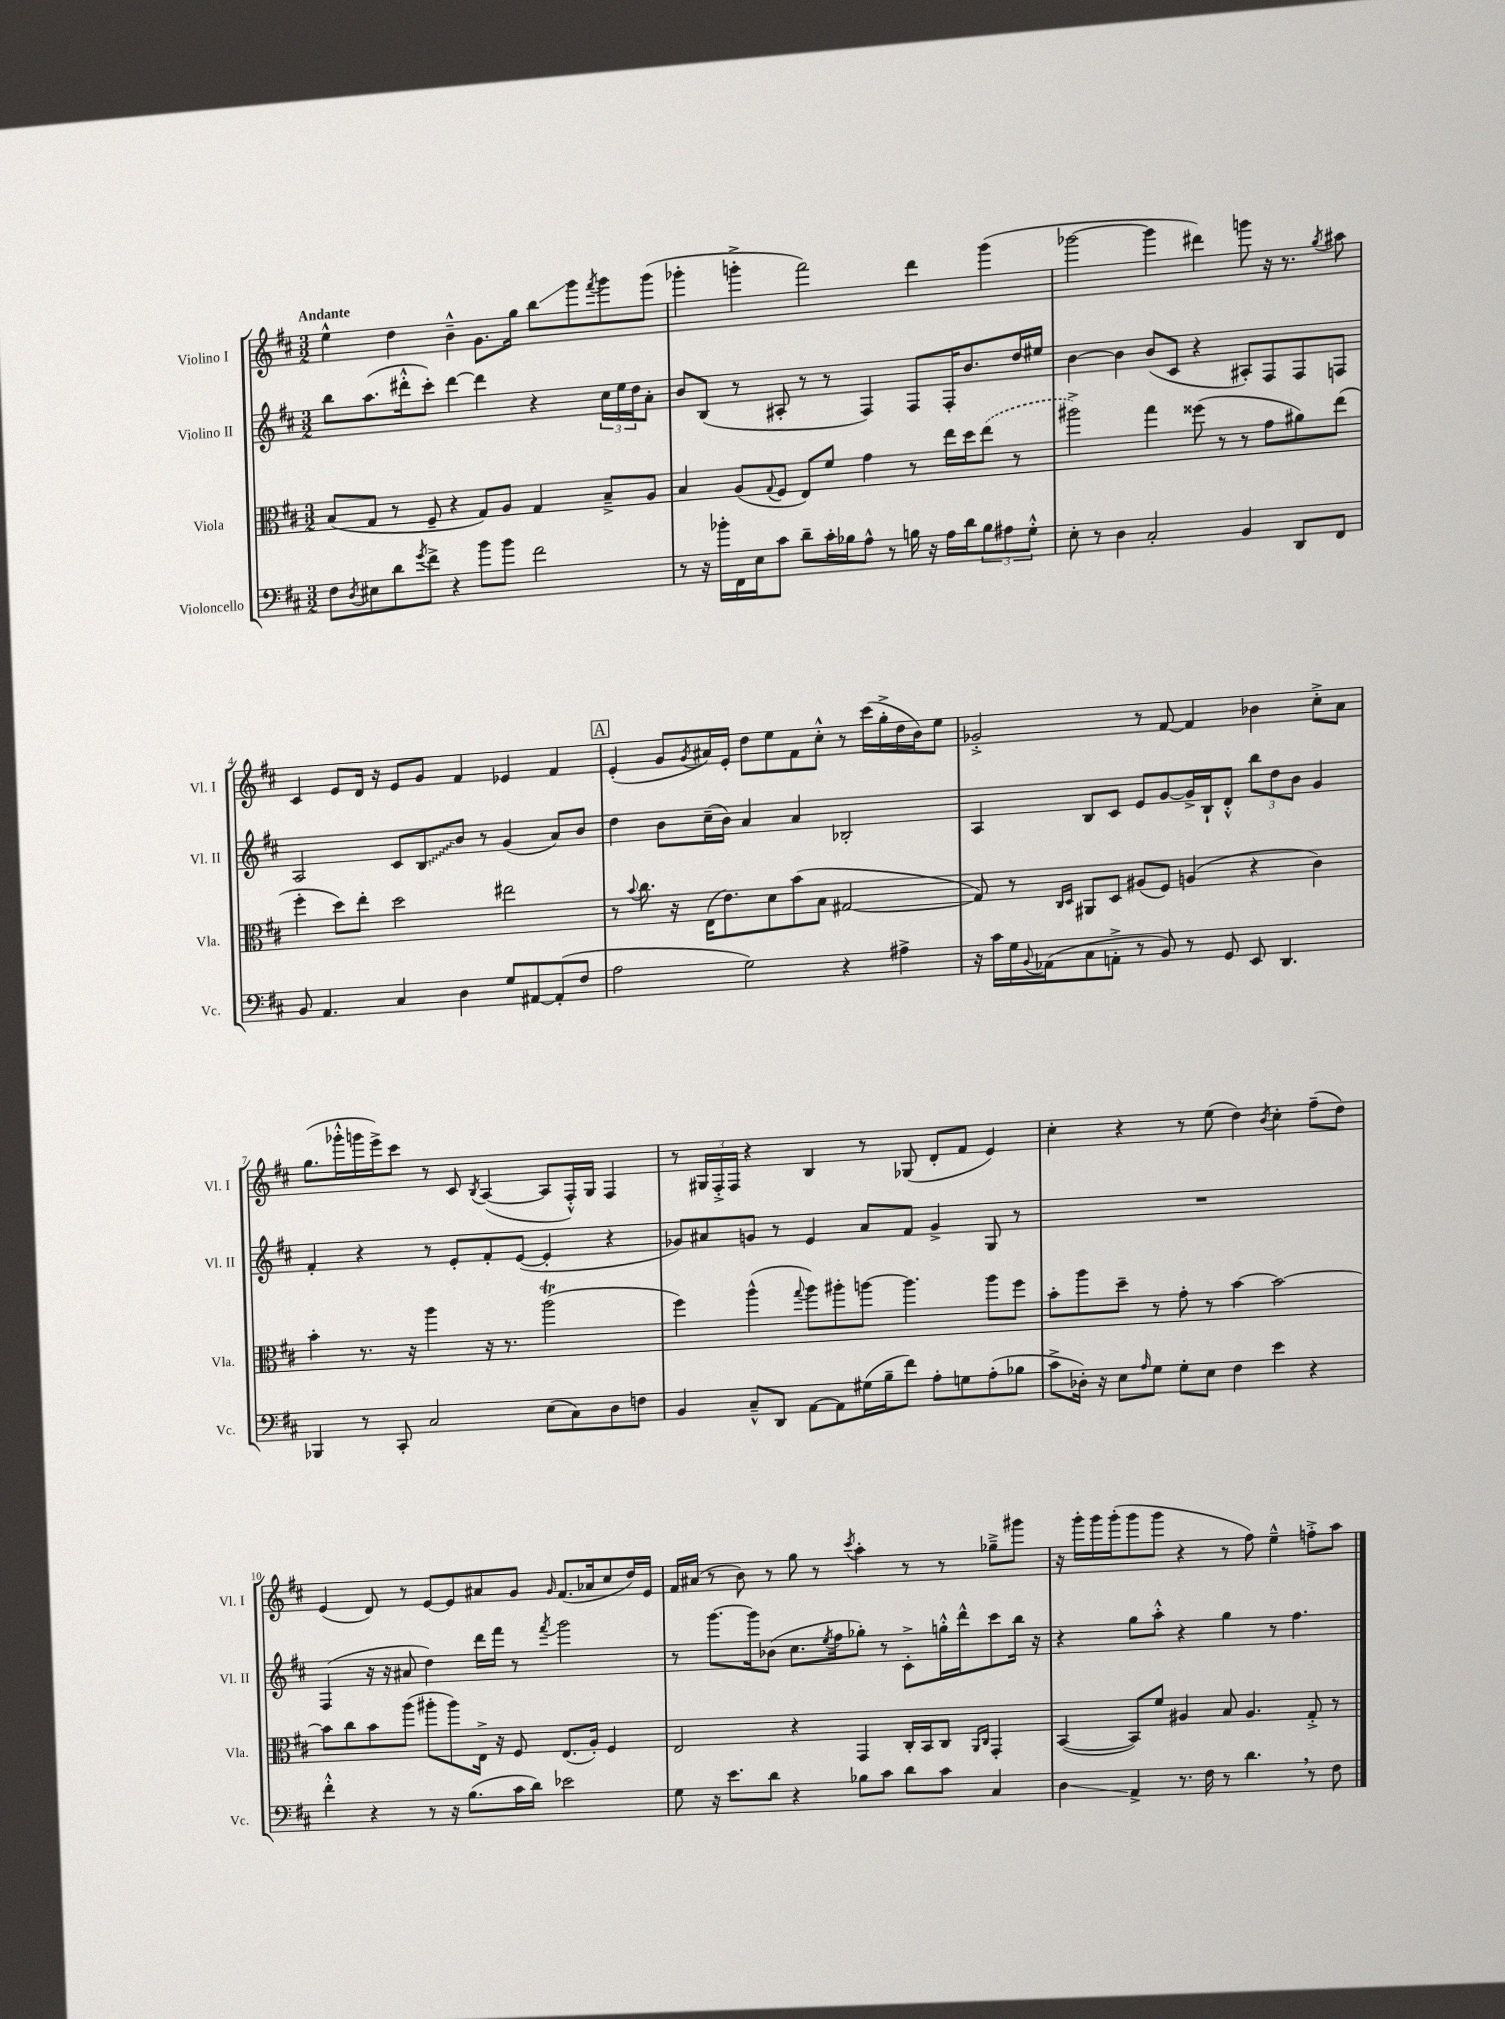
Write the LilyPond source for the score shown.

<<
\new StaffGroup <<
\new Staff = "s0" \with { instrumentName = "Violino I" shortInstrumentName = "Vl. I" } {
    \clef treble \key d \major \numericTimeSignature \time 3/2 \tempo "Andante"
    e''4-^ d''4 b'4---^ g'8. g''16 b''8\glissando g'''8 \acciaccatura { fis'''8 } g'''8 g'''8( |
    ges'''4-. g'''4-.-> fis'''2) d'''4 g'''4( |
    ges'''2~ ges'''4 dis'''4) g'''8 r16 r8. \acciaccatura { g''8 } ais''8 |
    cis'4 e'8 d'16 r16 e'8 g'8 fis'4 ees'4 fis'4 |
    \mark \markup { \box "A" } e'4-.( g'8 \acciaccatura { g'8 } ais'16) e'16-. d''8 e''8 fis'8 cis''8-.-^ r8 cis'''16( g''16-.-> d''16 b'16) e''8 |
    ges'2-.-> r8 fis'8~ fis'4 bes'4 cis''8-.-> a'8 |
    g''8.( ges'''16-.-^ g'''16 e'''16->) cis'''8 r8 cis'8 \acciaccatura { b8 } a4~( a8 fis16-.-^) g16 fis4 |
    r8 \tuplet 3/2 { gis16 fis16-.-> fis16 } r4 b4 r8 ges8( d'8-. fis'8 e'4) |
    cis''4-. r4 r8 e''8( d''4) \acciaccatura { b'8 } cis''4-. fis''8--( d''8) |
    e'4( d'8) r8 e'8~ e'8 ais'8 g'8 \grace { g'16 } fis'8.( aes'16 cis''8 d''16) e'16 |
    fis'16 ais'16( r8 b'8) r8 g''8 r8 \acciaccatura { cis'''8 } a''4-. r8 r8 ges''8---> gis'''8 |
    r16 g'''16-. g'''16 g'''16-.( g'''8 g'''8 r4 r8 fis''8) e''4---^ f''8-.-> a''8 \bar "|." |
}
\new Staff = "s1" \with { instrumentName = "Violino II" shortInstrumentName = "Vl. II" } {
    \clef treble \key d \major \numericTimeSignature \time 3/2
    b''8 a''8.( dis'''16-.-^ cis'''8-.) dis'''4~ dis'''4 r4 \tuplet 3/2 { cis''16 e''16 d''16 } a'8-. |
    b'8 b8( r8 ais8-. r8 r8 fis4) fis8 fis16-. b'8. d''16 eis''16 |
    b'4~ b'4 b'8( cis'8 r4 ais8-.) fis8 fis8 f8 |
    a2 cis'8 \once \override Glissando.style = #'zigzag b8\glissando b'8 r8 g'4( a'8) b'8 |
    \mark \markup { \box "A" } d''4 b'8 cis''16--( b'16) a'4 a'4 bes2-. |
    a4 b8 cis'8 e'8 g'8~ g'16-> b16-! d'8-.-^ \tuplet 3/2 { b''8 d''8 b'8 } g'4 |
    fis'4-. r4 r8 e'8-. fis'8-. e'8~( e'4-. r4 |
    ges'8) ais'8 g'8 r8 e'4 ais'8 fis'8 g'4-> g8 r8 |
    R1. |
    fis4( r16 r16 ais'8 d''4) d'''16 fis'''16 r8 \acciaccatura { fis'''8 } g'''2 |
    r8 g'''8.~ g'''16 bes'8( cis''8. \acciaccatura { e''8 } fis''16 ges''8-.) r8 cis'8-.-> g''16-.-^ d'''16-^ cis'''8 b''16 r16 |
    r4 g''8 a''8-.-^ r4 g''4 r8 fis''4. \bar "|." |
}
\new Staff = "s2" \with { instrumentName = "Viola" shortInstrumentName = "Vla." } {
    \clef alto \key d \major \numericTimeSignature \time 3/2
    b8( g8 r8 fis8-- r4 g8) a8 g4 b8---> a8 |
    b4 a8( \appoggiatura { g8 } fis8 e8) fis'8 g'4 r8 e''16 d''16 \once \slurDashed e''8( r8 |
    ais''2->) g''4 fisis''8( r8 r8 g'8 ais'8) e''8( |
    fis''4-. d''8) e''8-. d''2 eis''2 |
    \mark \markup { \box "A" } r8 \appoggiatura { b'8 } cis''8. r16 e16( e'8.) d'8 b'8( b8 gis2~ |
    gis8) r8 \grace { cis16 d16 } ais,8 d8 ais8( fis8) a4( r4 cis'4) |
    b'4-. r8. r16 a''4 r16 r8. a''2\trill( |
    fis''4) a''4-^( \appoggiatura { g''8 } a''8) ais''8-. a''8~ a''4. a''8 fis''8 |
    b'8-. a''8 d''8-- r8 g'8-. r8 b'4~ b'2~ |
    b'8 cis''8 b'8 a''8( ais''8-. ais''8) e16-> r16 fis8 e8.( a16-.) fis4 |
    e2 r4 g,4 cis16-. b,16 cis8 \grace { a,16 cis16 } g,4-. |
    b,4~( b,8) fis'8 ais4 b8 ais4. g8-.-> r8 \bar "|." |
}
\new Staff = "s3" \with { instrumentName = "Violoncello" shortInstrumentName = "Vc." } {
    \clef bass \key d \major \numericTimeSignature \time 3/2
    fis8 \acciaccatura { d8 } eis8 d'8 \acciaccatura { g'8 } fis'8-> r4 b'8 b'8 fis'2 |
    r8 r16 bes'16-. fis,16 e16 cis'8 d'8-- cis'16-. bes16 a8-^ r8 b16 r16 a16 d'16 \tuplet 3/2 { b8 ais8 g8-.-^ } |
    e8-. r8 d4 cis2-. b,4 d,8 fis,8 |
    b,8 a,4. cis4 d4 g8 ais,8~ ais,8-.( fis8 |
    \mark \markup { \box "A" } a2 g2) r4 ais4-> |
    r16 cis'16 g16 \appoggiatura { b,8 } aes,16( cis8 a,8-.-> r8 b,8) r8 g,8 e,8 d,4. |
    bes,,4 r8 cis,8-. cis2 e8( cis8) d8 f8 |
    b,4 cis8---^ d,8 a,8~ a,8 gis16( b16-- fis'8) a8-. g8 a8-.( bes8 |
    cis'8-> des16-.) r16 e8 \grace { a16 } g8 g8-. e8 fis4 e'4 r4 |
    fis'4-.-^ r4 r8 r16 b8.( cis'16 d'16) ees'2 |
    g8 r16 e'8. d'8 r4 bes8 cis'8 d'8 cis'8 cis4 |
    d4\glissando a,4-> r8. fis16 r8 d'4. \breathe r8 fis8 \bar "|." |
}
>>
>>
